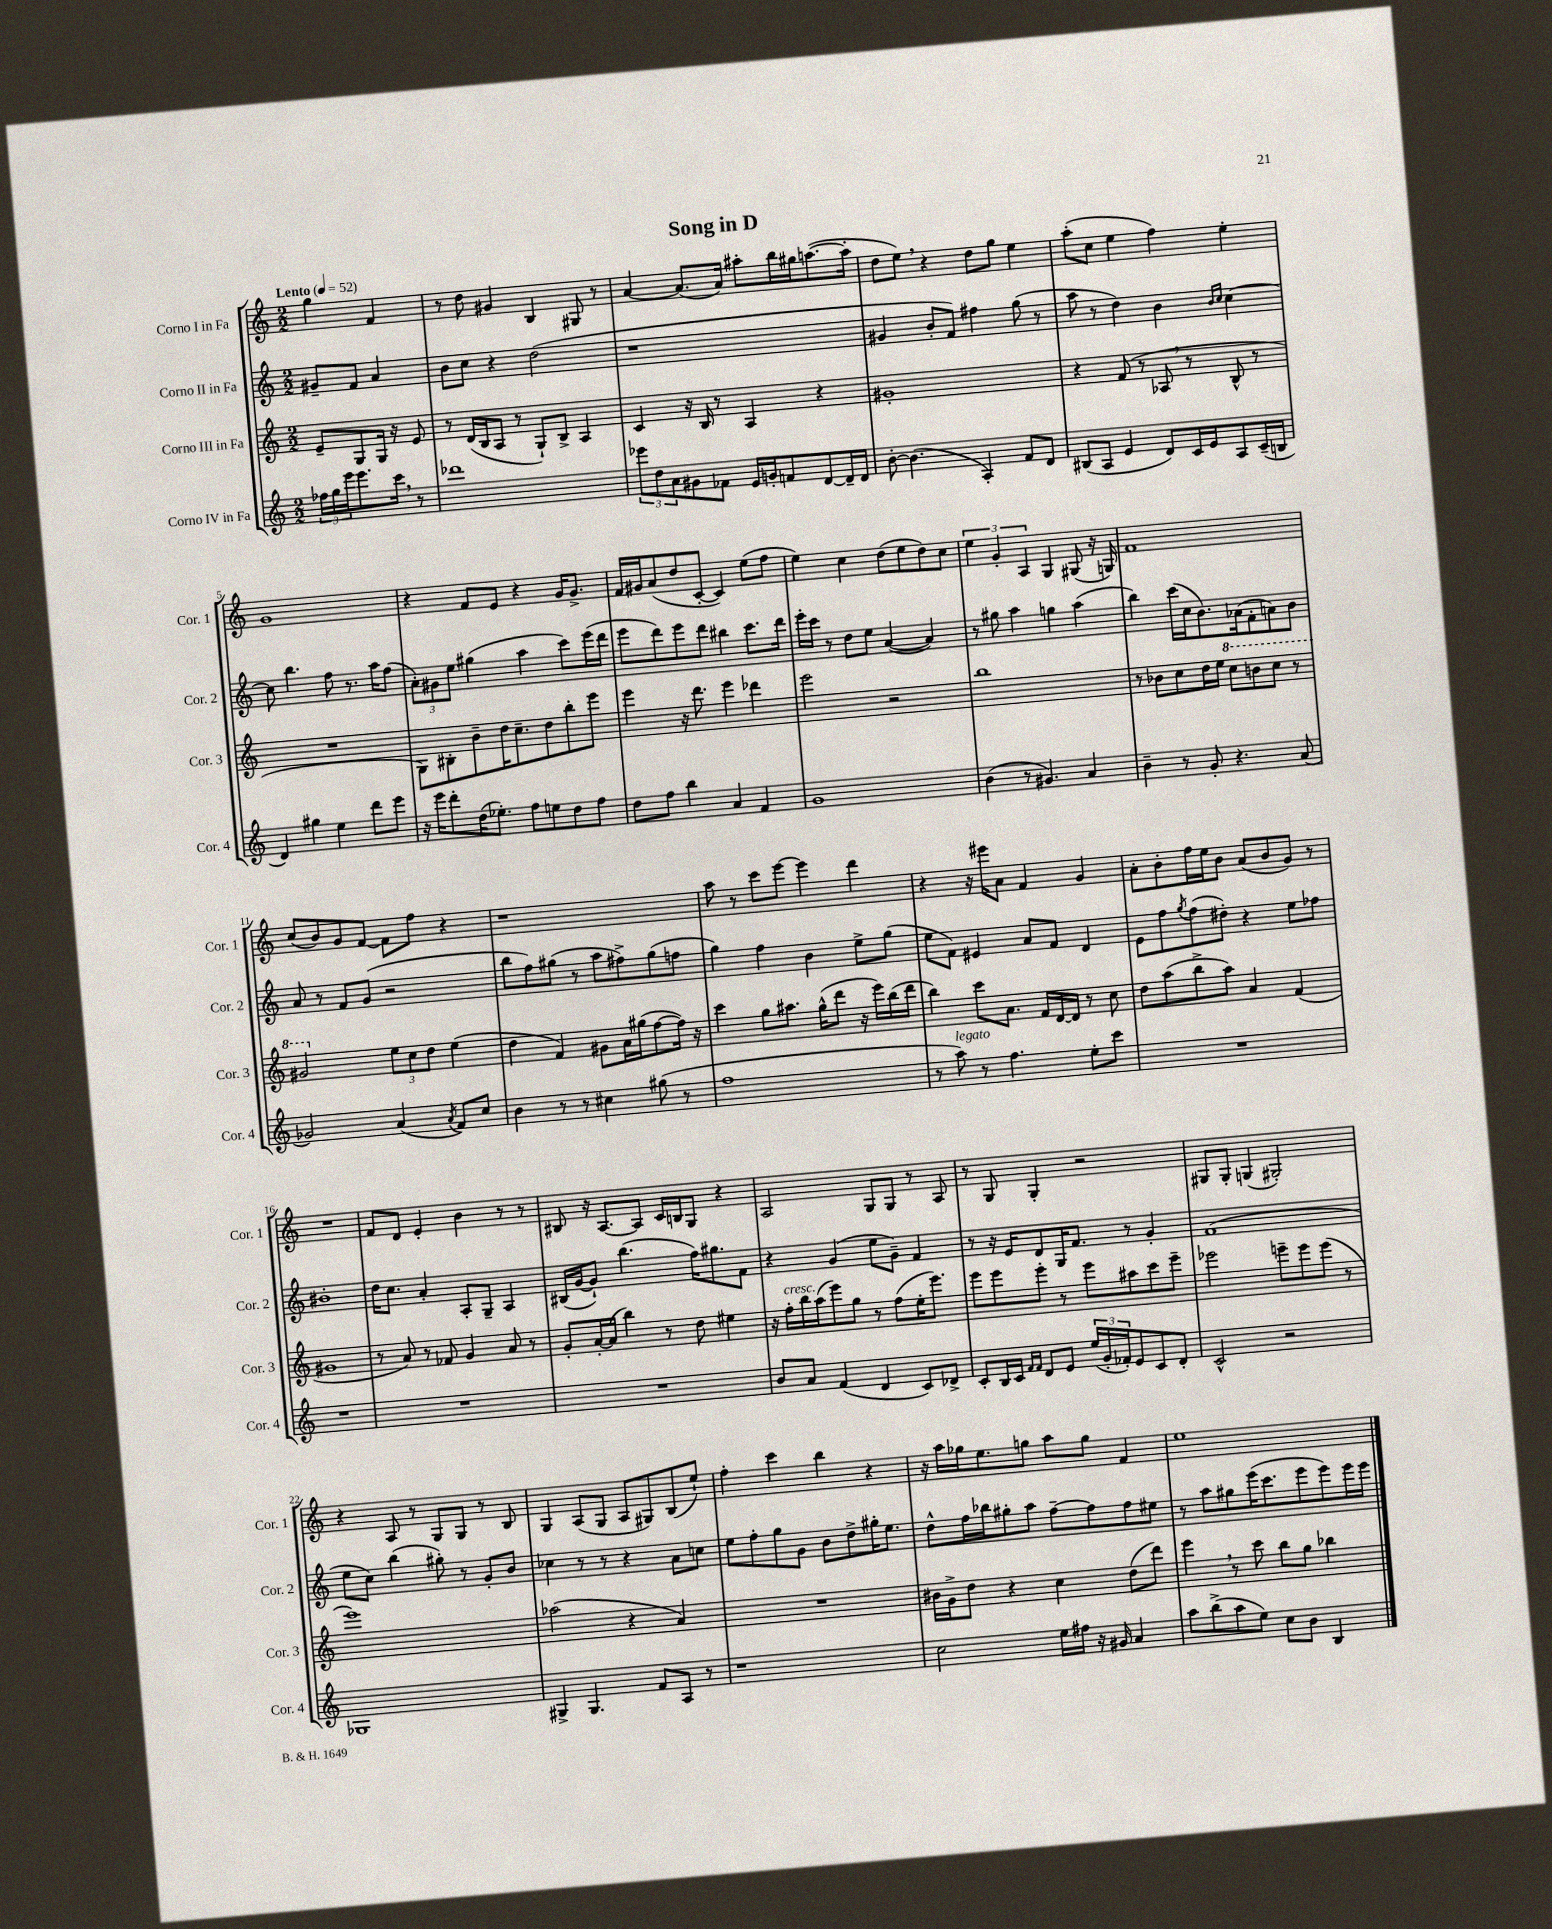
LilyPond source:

\header { title = "Song in D" }
<<
\new StaffGroup <<
\new Staff = "s0" \with { instrumentName = "Corno I in Fa" shortInstrumentName = "Cor. 1" } {
    \clef treble \key c \major \numericTimeSignature \time 2/2 \partial 2 \tempo "Lento" 4 = 52
    g''4 f'4 |
    r8 d''8 gis'4 b4 gis8 r8 |
    a'4~ a'8.( a'16) ais''8-. b''16 gis''16 a''8.~( a''16-. |
    d''8 e''8) \breathe r4 d''8 g''8 e''4 |
    a''8-.( c''8 e''4 f''4) e''4-. |
    g'1 |
    r4 f'8 e'8 r4 g'16 g'8.-> |
    f'16 gis'16 a'8( d''8 c'8~-. c'4) e''8( f''8 |
    e''4) c''4 d''8( e''8 d''8) c''8 |
    \tuplet 3/2 { e''4 g'4-. a4 } g4 gis8( r16 g16) |
    f'1 |
    c''8( b'8) g'8 f'8~ f'8 f''8 r4 |
    r1 |
    a''8 r8 c'''8 e'''8~ e'''4 d'''4 |
    r4 r16 eis'''16 a'8 f'4 g'4 |
    a'8-. b'8-. f''16 e''16 b'8 a'8( b'8 g'8) r8 |
    R1 |
    f'8 d'8 e'4-. b'4 r8 r8 |
    bis8 r16 a8.~ a8 c'16 b16 g8 r4 |
    a2 g8 g8 r8 a8 |
    r8 g8 g4-. r2 |
    gis8 gis8-. g4( gis2-.) |
    r4 a8 r8 g8 g8 r8 b8 |
    g4 a8( g8 a8 gis8) b8( e''8-!) |
    f''4-. c'''4 b''4 r4 |
    r16 a''16 ges''16 e''8. g''8 a''8 g''8 f'4 |
    e''1 \bar "|." |
}
\new Staff = "s1" \with { instrumentName = "Corno II in Fa" shortInstrumentName = "Cor. 2" } {
    \clef treble \key c \major \numericTimeSignature \time 2/2 \partial 2
    gis'8-- f'8 a'4 |
    b'8 c''8 r4 d''2( |
    r1 |
    gis'4 b'8-. f'8) fis''4 g''8( r8 |
    a''8 r8 d''4) b'4 \grace { b'16 c''16 } c''4~ |
    c''8 b''4. f''8 r8. a''16 f''8( |
    \tuplet 3/2 { a'8-.) gis'8 e''8 } gis''4( a''4 c'''8) e'''16( d'''16 |
    e'''8 d'''8) e'''8 d'''8 bis''4 c'''8. d'''16 |
    e'''16-. c'''16 r8 d''8 e''8 a'4~( a'4) |
    r8 gis''8 a''4 g''4 a''4( |
    b''4) c'''16( c''16 b'8.) aes'16( f'8-. a'8) b'8 |
    a'8 r8 f'8 g'8( r2 |
    b''8 f''8) gis''8( r8 a''8 fis''8->) gis''8( f''8 |
    g''4) f''4 b'4 e''8-> g''8( |
    e''8 f'8) eis'4 a'8 f'8 d'4 |
    e'8 f''8 \acciaccatura { g''8 } f''8( dis''8-.) r4 e''8 fes''8 |
    bis'1-. |
    d''16 c''8. a'4-. a8-. g8-- a4 |
    bis16( g'16~ g'8-!) b''4.( f''16) gis''8. f'8 |
    r4 g'4( e''8 g'8--) f'4 |
    r8 r16 e'16 d'8 g16 f'8. r8 g'4-. |
    f'1( |
    e''8 c''8) b''4( gis''8-.) r8 g'8-. b'8 |
    ces''4 r8 r8 r4 a'8 c''8 |
    e''8 f''8-. g''8 g'8 b'8 d''8-> gis''16-. e''8. |
    d''8-^ f''16 bes''16 gis''8-. a''8 f''8~-- f''8 f''8 eis''8 |
    r8 a''8 gis''8 e'''16( c'''8. e'''8 e'''8) e'''16 e'''16 \bar "|." |
}
\new Staff = "s2" \with { instrumentName = "Corno III in Fa" shortInstrumentName = "Cor. 3" } {
    \clef treble \key c \major \numericTimeSignature \time 2/2 \partial 2
    e'8-- g8 g16 r16 e'8 |
    r8 d'16( b16 a8 r8 g8-!) b8-> a4 |
    c'4 r16 b16 r8 a4 r4 |
    gis'1-. |
    r4 f'8( r8 aes8 \breathe r8 b8-^ r8 |
    R1 |
    g8) bis8-. b'8-- d''16 c''8.-- d''8 b''8-. e'''8 |
    e'''4 r16 d'''8. e'''4 des'''4 |
    e'''2 r2 |
    b''1 |
    r8 bes'8 c''8 d''16 e''16 \ottava #1 c'''8 b''!8 c'''8 r8 |
    gis''2 \ottava #0 \tuplet 3/2 { e''8 c''8 d''8 } e''4( |
    d''4 f'4) gis'8 a'16 gis''16( f''8~ f''16) r16 |
    c'''4 g''8 ais''8. g''16-^( d'''8 r16 e'''16) b''16( d'''16 |
    b''4) c'''8 a'8. f'16 d'16~ d'16 r8 c''8 |
    d''8 a''8( b''8-> a''8) a'4 f'4( |
    gis'1 |
    r8 a'8) r8 fes'8 g'4 a'8 r8 |
    g'8-. a'16~-. a'16( b''4) r8 d''8 eis''4 |
    r16 f''16-.^\markup { \italic "cresc." } b''16 a''16( e'''8) g''8 r8 f''8( e''16-. e'''8.) |
    e'''8 e'''8 e'''8-. r8 e'''8 ais''8 c'''8 e'''8-- |
    ees'''2 e'''8-- e'''8 e'''8( r8 |
    e'''1) |
    aes''2( r4 a'4) |
    R1 |
    bis'16 g'16-> d''8 r4 c''4 d''8( d'''8) |
    e'''4 \breathe r8 c'''8 b''8 g''8 bes''4 \bar "|." |
}
\new Staff = "s3" \with { instrumentName = "Corno IV in Fa" shortInstrumentName = "Cor. 4" } {
    \clef treble \key c \major \numericTimeSignature \time 2/2 \partial 2
    \tuplet 3/2 { fes''16 g''16 e'''16 } e'''8. c'''16 \breathe r8 |
    des'''1 |
    \tuplet 3/2 { ees'''8 d''8 a'8 } gis'8 fes'8 e'16 g'16-. f'8 d'8~ d'16-- d'16 |
    b'8~-. b'4.( a4-.) f'8 d'8 |
    bis8( a8 e'4 d'8) c'16 e'16 a8 c'16--( b16 |
    d'4) gis''4 e''4 d'''8 e'''8 |
    r16 e'''16 d'''8-. d''16( ees''8.-.) f''8 e''8 d''8 f''8 |
    d''8 f''8 b''4 a'4 f'4 |
    g'1 |
    b'4( r8 gis'4.) a'4 |
    b'4-- r8 g'8-. r4. a'8( |
    ges'2) a'4( \acciaccatura { a'8 } f'8) c''8 |
    b'4 r8 r8 cis''4 gis''8( r8 |
    f''1 |
    r8 a''8^\markup { \italic "legato" }) r8 f''4. e''8-. c'''8 |
    R1 |
    R1 |
    R1 |
    R1 |
    b'8 a'8 f'4( d'4 c'8) des'8-> |
    c'8-. b16 c'16 \grace { f'16 f'16 } d'8 e'8 \tuplet 3/2 { e''16( g'16-. fes'16-.) } e'8 c'8 d'8-. |
    c'2-^ r2 |
    ges1 |
    gis4-> gis4. f'8 a8 r8 |
    r1 |
    c''2 e''16 fis''16 r16 gis'16 a'4 |
    a''8 b''8->( a''8 e''8) c''8 b'8 b4 \bar "|." |
}
>>
>>
